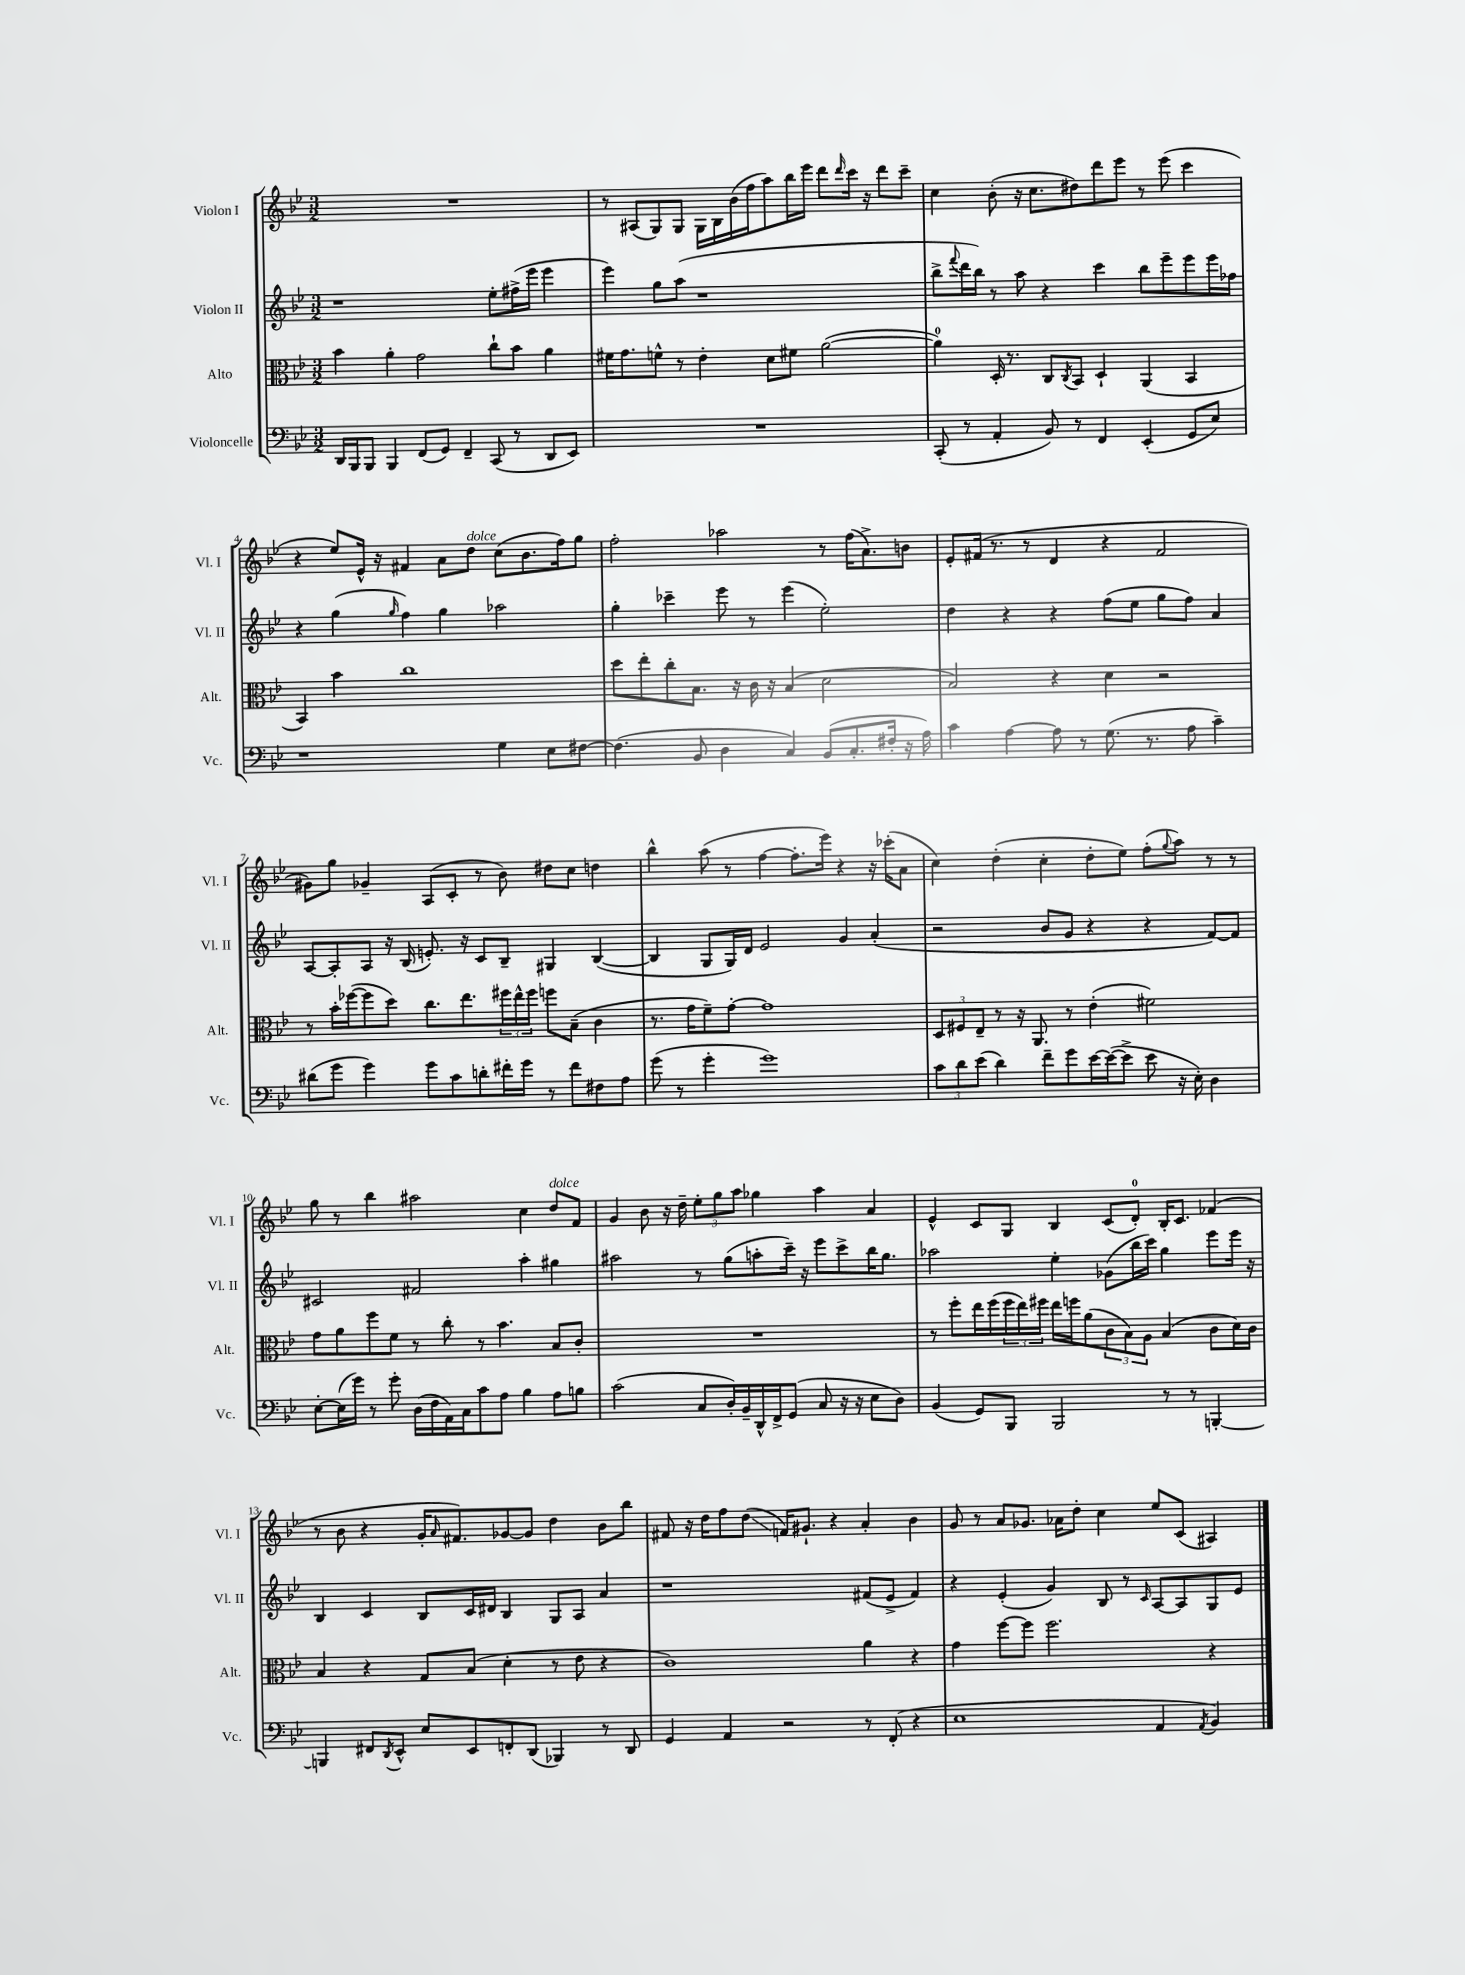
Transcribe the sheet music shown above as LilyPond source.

<<
\new StaffGroup <<
\new Staff = "s0" \with { instrumentName = "Violon I" shortInstrumentName = "Vl. I" } {
    \clef treble \key bes \major \numericTimeSignature \time 3/2
    R1. |
    r8 ais8( g8) g8 g16 bes16 bes'16( f''16 a''8) bes''16 ees'''16 d'''8 \grace { d'''16 } c'''16 r16 d'''8 c'''8-- |
    c''4 bes'8-.( r16 c''8. dis''8) d'''8 ees'''8 r8 ees'''8( c'''4 |
    r4 ees''8) ees'16-^ r16 fis'4 a'8 d''8^\markup { \italic "dolce" } c''8( bes'8. f''16) g''8 |
    f''2-. aes''2 r8 f''16( a'8.->) b'8 |
    ees'8-. fis'16( r8. r8 d'4 r4 fis'2 |
    gis'8) g''8 ges'4-- a8( c'8-. r8 bes'8) dis''8 c''8 d''4 |
    bes''4-^ a''8( r8 f''4~ f''8.-. ees'''16) r4 r16 ces'''16-.( a'8 |
    c''4) d''4-.( c''4-. d''8-. ees''8) f''8-.( \appoggiatura { g''8 } a''8) r8 r8 |
    g''8 r8 bes''4 ais''2 c''4 d''8^\markup { \italic "dolce" } f'8 |
    g'4 bes'8 r16 d''16-- \tuplet 3/2 { ees''8-. g''8 a''8 } ges''4 a''4 a'4 |
    ees'4-^ c'8 g8 bes4 c'8( d'8-0-.) bes16-. c'8. fes'4( |
    r8 bes'8 r4 g'16-. \grace { a'16 } fis'8.) ges'8~ ges'8 d''4 bes'8 bes''8 |
    fis'8 r16 d''16 f''8 d''8\glissando( f'16) gis'8.-! r4 a'4-. bes'4 |
    g'8 r8 a'8 ges'8. aes'16 d''8-. c''4 ees''8 c'8( ais4) \bar "|." |
}
\new Staff = "s1" \with { instrumentName = "Violon II" shortInstrumentName = "Vl. II" } {
    \clef treble \key bes \major \numericTimeSignature \time 3/2
    r1 ees''8-. fis''16->( ees'''16 ees'''4 |
    ees'''4) g''8 a''8( r1 |
    bes''8-> \appoggiatura { f'''8 } d'''16 bes''16) r8 a''8 r4 c'''4 bes''8 ees'''8-- ees'''8 ees'''16 fes''16 |
    r4 g''4( \grace { g''16 } f''4) g''4 aes''2 |
    g''4-. ces'''4-- ees'''8 r8 ees'''4( ees''2-.) |
    d''4 r4 r4 f''8( ees''8 g''8 f''8) a'4 |
    a8~ a8-. a8 r16 bes16( e'8.-.) r16 c'8 bes8-- gis4 bes4~( |
    bes4 g8 g16) d'16 ees'2 g'4 a'4-.( |
    r2 bes'8 g'8 r4 r4 f'8~) f'8 |
    cis'2 fis'2 a''4-. gis''4 |
    ais''2 r8 g''8( a''8-. c'''16--) r16 ees'''8 c'''8-> bes''16 g''8. |
    aes''2 ees''4-. ges'8( bes''16 c'''16) g''4 ees'''8 ees'''16 r16 |
    bes4 c'4 bes8 c'16 dis'16 bes4 g8 a8 a'4 |
    r1 fis'8( ees'8-> fis'4) |
    r4 ees'4-.( g'4) bes8 r8 \grace { c'16 } a8~ a8 g8 ees'8 \bar "|." |
}
\new Staff = "s2" \with { instrumentName = "Alto" shortInstrumentName = "Alt." } {
    \clef alto \key bes \major \numericTimeSignature \time 3/2
    bes'4 a'4-. g'2 c''8-! bes'8 a'4 |
    fis'16 g'8. f'8-^ r8 ees'4-. d'8 fis'8 a'2~( |
    a'4-0) d16-. r8. c8 \acciaccatura { c8 } bes,8 d4-! a,4( bes,4 |
    bes,4) bes'4 c''1 |
    d''8 ees''8-. c''8-. bes8. r16 c'16 r16 bes4( d'2 |
    bes2) r4 d'4 r2 |
    r8 bes'16-. fes''16~( fes''8 d''8) c''8. ees''8. \tuplet 3/2 { fis''16 ees''16-^ fis''16 } f''8 bes8--( c'4 |
    r8. g'16 f'8--) g'8~-. g'1 |
    \tuplet 3/2 { d8 fis8 ees8-- } r8 r16 a,8. r8 ees'4-.( fis'2) |
    g'8 a'8 f''8 f'8 r8 c''8-. r8 bes'4. bes8 c'8-. |
    R1. |
    r8 f''8-. ees''16 f''16( \tuplet 3/2 { f''16 ees''16) fis''16 } ees''16 f''16 a'8( \tuplet 3/2 { c'8 bes8) a8 } bes4( c'8 d'16) c'16 |
    bes4 r4 g8 bes8( d'4-. r8 ees'8 r4 |
    c'1) a'4 r4 |
    g'4 f''8~ f''8 f''2. r4 \bar "|." |
}
\new Staff = "s3" \with { instrumentName = "Violoncelle" shortInstrumentName = "Vc." } {
    \clef bass \key bes \major \numericTimeSignature \time 3/2
    d,16 bes,,16 bes,,8 bes,,4 f,8( g,8) f,4-- c,8( r8 d,8 ees,8) |
    R1. |
    c,8-.( r8 a,4-. bes,8) r8 f,4 ees,4-.( g,8 ees8) |
    r1 g4 ees8 fis8~ |
    fis4.( bes,8 d4 c4) bes,8( c8.-. fis16-. r16 a16) |
    c'4 a4~ a8 r8 g8.( r8. a8 c'4--) |
    dis'8( g'8 g'4) g'8 c'8 d'8-. fis'16-. g'16 r8 fis'8 fis8 a8 |
    g'8( r8 g'4-. g'1) |
    \tuplet 3/2 { c'8 d'8 ees'8( } d'4) f'8-- g'8 ees'16~ ees'16~( ees'8-> ees'8 r16 ees16-.) d4 |
    ees8~-. ees16( g'16) r8 g'8-. d16( f16 a,16) c16 c'8 a8 bes4 a8 b8 |
    c'2( c8 d16-.) bes,16-- d,16-^ f,16-> g,8( c8 r16 r16 ees8 d8) |
    bes,4( g,8) bes,,8 bes,,2 r8 r8 b,,4~-. |
    b,,4 fis,8 \acciaccatura { d,8 } ees,8-^ ees8 ees,8 f,8-. d,8( bes,,4) r8 d,8 |
    g,4 a,4 r2 r8 f,8-.( r4 |
    ees1 a,4 \acciaccatura { a,8 } bes,4) \bar "|." |
}
>>
>>
